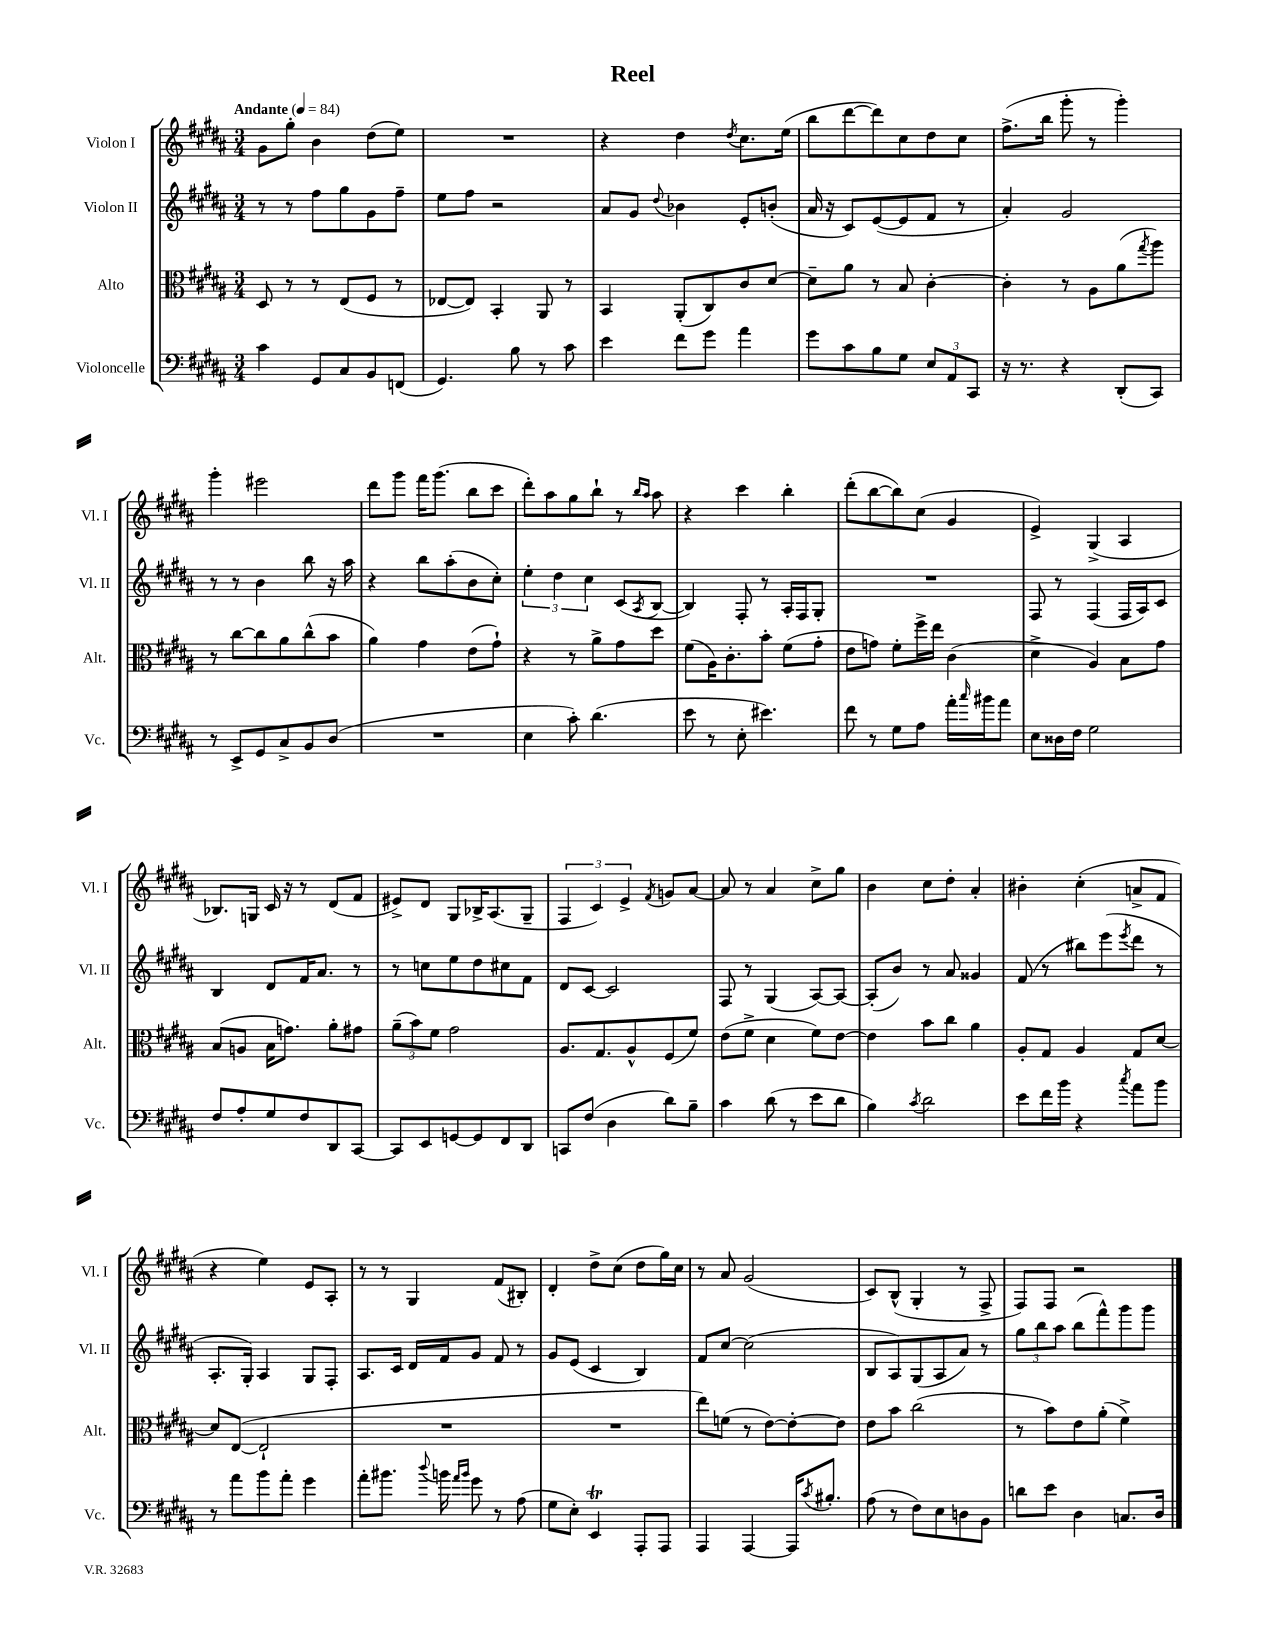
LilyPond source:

\header { title = "Reel" }
<<
\new StaffGroup <<
\new Staff = "s0" \with { instrumentName = "Violon I" shortInstrumentName = "Vl. I" } {
    \clef treble \key b \major \numericTimeSignature \time 3/4 \tempo "Andante" 4 = 84
    gis'8 gis''8-. b'4 dis''8( e''8) |
    R2. |
    r4 dis''4 \acciaccatura { dis''8 } cis''8. e''16( |
    b''8 dis'''8~ dis'''8) cis''8 dis''8 cis''8 |
    fis''8.->( b''16 gis'''8-. r8 gis'''4-.) |
    gis'''4-. eis'''2 |
    dis'''8 gis'''8 fis'''16 gis'''8.( b''8 cis'''8 |
    dis'''8-.) ais''8 gis''8 b''8-! r8 \grace { b''16 ais''16 } ais''8 |
    r4 cis'''4 b''4-. |
    dis'''8-.( b''8~ b''8) cis''8( gis'4 |
    e'4->) gis4->( ais4 |
    bes8.) g16 cis'16 r16 r8 dis'8( fis'8 |
    eis'8->) dis'8 gis8 bes16-> ais8.( gis8-- |
    \tuplet 3/2 { fis4 cis'4) e'4-> } \acciaccatura { fis'8 } g'8 ais'8~ |
    ais'8 r8 ais'4 cis''8-> gis''8 |
    b'4 cis''8 dis''8-. ais'4-. |
    bis'4-. cis''4-.( a'8-> fis'8 |
    r4 e''4) e'8 ais8-. |
    r8 r8 gis4 fis'8( bis8-.) |
    dis'4-. dis''8-> cis''8( dis''8 gis''16) cis''16 |
    r8 ais'8 gis'2( |
    cis'8) b8-^( gis4-. r8 fis8-> |
    fis8) fis8 r2 \bar "|." |
}
\new Staff = "s1" \with { instrumentName = "Violon II" shortInstrumentName = "Vl. II" } {
    \clef treble \key b \major \numericTimeSignature \time 3/4
    r8 r8 fis''8 gis''8 gis'8 fis''8-- |
    e''8 fis''8 r2 |
    ais'8 gis'8 \appoggiatura { dis''8 } bes'4 e'8-. b'8-.( |
    ais'16 r16 cis'8) e'8~( e'8 fis'8 r8 |
    ais'4-.) gis'2 |
    r8 r8 b'4 b''8 r16 ais''16 |
    r4 b''8 ais''8-.( b'8 cis''8-.) |
    \tuplet 3/2 { e''4-. dis''4 cis''4 } cis'8( \acciaccatura { ais8 } b8~ |
    b4) fis8-. r8 ais16-. fis16 gis8-. |
    R2. |
    fis8 r8 fis4( fis16 ais16) cis'8 |
    b4 dis'8 fis'16 ais'8. r8 |
    r8 c''8 e''8 dis''8 cis''8 fis'8 |
    dis'8 cis'8~ cis'2 |
    fis8 r8 gis4( ais8~) ais8~ |
    ais8-.( b'8) r8 ais'8 gisis'4 |
    fis'8( r8 bis''8) e'''8( \acciaccatura { e'''8 } dis'''8 r8 |
    ais8.-. gis16-.) ais4 gis8 fis8-. |
    ais8. cis'16 dis'16 fis'16 gis'8 fis'8 r8 |
    gis'8 e'8( cis'4 b4) |
    fis'8 cis''8~ cis''2( |
    b8 ais8) gis8( ais8 ais'8) r8 |
    \tuplet 3/2 { gis''8 b''8 ais''8 } b''8( fis'''8-^) gis'''8 gis'''8 \bar "|." |
}
\new Staff = "s2" \with { instrumentName = "Alto" shortInstrumentName = "Alt." } {
    \clef alto \key b \major \numericTimeSignature \time 3/4
    dis8 r8 r8 e8( fis8 r8 |
    ees8~ ees8) b,4-. ais,8 r8 |
    b,4 ais,8-.( cis8) cis'8 dis'8~ |
    dis'8-- ais'8 r8 b8 cis'4~-. |
    cis'4-. r8 ais8 ais'8( \acciaccatura { gis''8 } ais''8) |
    r8 cis''8~ cis''8 ais'8 cis''8-^( b'8 |
    ais'4) gis'4 e'8( gis'8-!) |
    r4 r8 ais'8-> gis'8 dis''8 |
    fis'8( ais16) cis'8.-. b'8-. fis'8( gis'8-. |
    e'8 g'8) fis'8-. fis''16-> e''16 cis'4( |
    dis'4-> ais4) b8 gis'8 |
    b8( a8 b16 g'8.) ais'8-. gis'8 |
    \tuplet 3/2 { ais'8--( b'8) fis'8 } gis'2 |
    ais8. gis8. ais8-^ fis8( fis'8) |
    e'8( fis'8-> dis'4 fis'8) e'8~ |
    e'4 b'8 cis''8 ais'4 |
    ais8-. gis8 ais4 gis8 dis'8~ |
    dis'8 e8~( e2-! |
    R2. |
    R2. |
    e''8) f'8( r8 e'8~) e'8~-. e'8 |
    e'8 b'8 cis''2( |
    r8 b'8) e'8 ais'8-.( fis'4->) \bar "|." |
}
\new Staff = "s3" \with { instrumentName = "Violoncelle" shortInstrumentName = "Vc." } {
    \clef bass \key b \major \numericTimeSignature \time 3/4
    cis'4 gis,8 cis8 b,8 f,8( |
    gis,4.) b8 r8 cis'8 |
    e'4 fis'8 gis'8 ais'4 |
    gis'8 cis'8 b8 gis8 \tuplet 3/2 { e8 ais,8 cis,8 } |
    r16 r8. r4 dis,8-.( cis,8) |
    r8 e,8-> gis,8 cis8-> b,8 dis8( |
    R2. |
    e4 cis'8-.) dis'4.( |
    e'8 r8 e8-. eis'4.) |
    fis'8 r8 gis8 ais8 ais'16-. \grace { cis''16 } bis'16 ais'8 |
    e8 disis16 fis16 gis2 |
    fis8 ais8-. gis8 fis8 dis,8 cis,8~ |
    cis,8 e,8 g,8~ g,8 fis,8 dis,8 |
    c,8 fis8( dis4 dis'8) b8-- |
    cis'4 dis'8( r8 e'8 dis'8 |
    b4) \acciaccatura { cis'8 } dis'2 |
    e'8 fis'16 b'16 r4 \acciaccatura { cis''8 } ais'8 b'8 |
    r8 ais'8 b'8 ais'8-. gis'4 |
    ais'8-. bis'8. \appoggiatura { dis''8 } b'16 \grace { ais'16 b'16 } gis'8 r8 ais8( |
    gis8 e8-.) e,4\trill ais,,8-. ais,,8 |
    ais,,4 ais,,4~ ais,,16 \acciaccatura { cis'8 } bis8.-. |
    ais8( r8 fis8) e8 d8 b,8 |
    d'8 e'8 dis4 c8. dis16 \bar "|." |
}
>>
>>
\layout { \context { \Score \remove "Bar_number_engraver" } }
